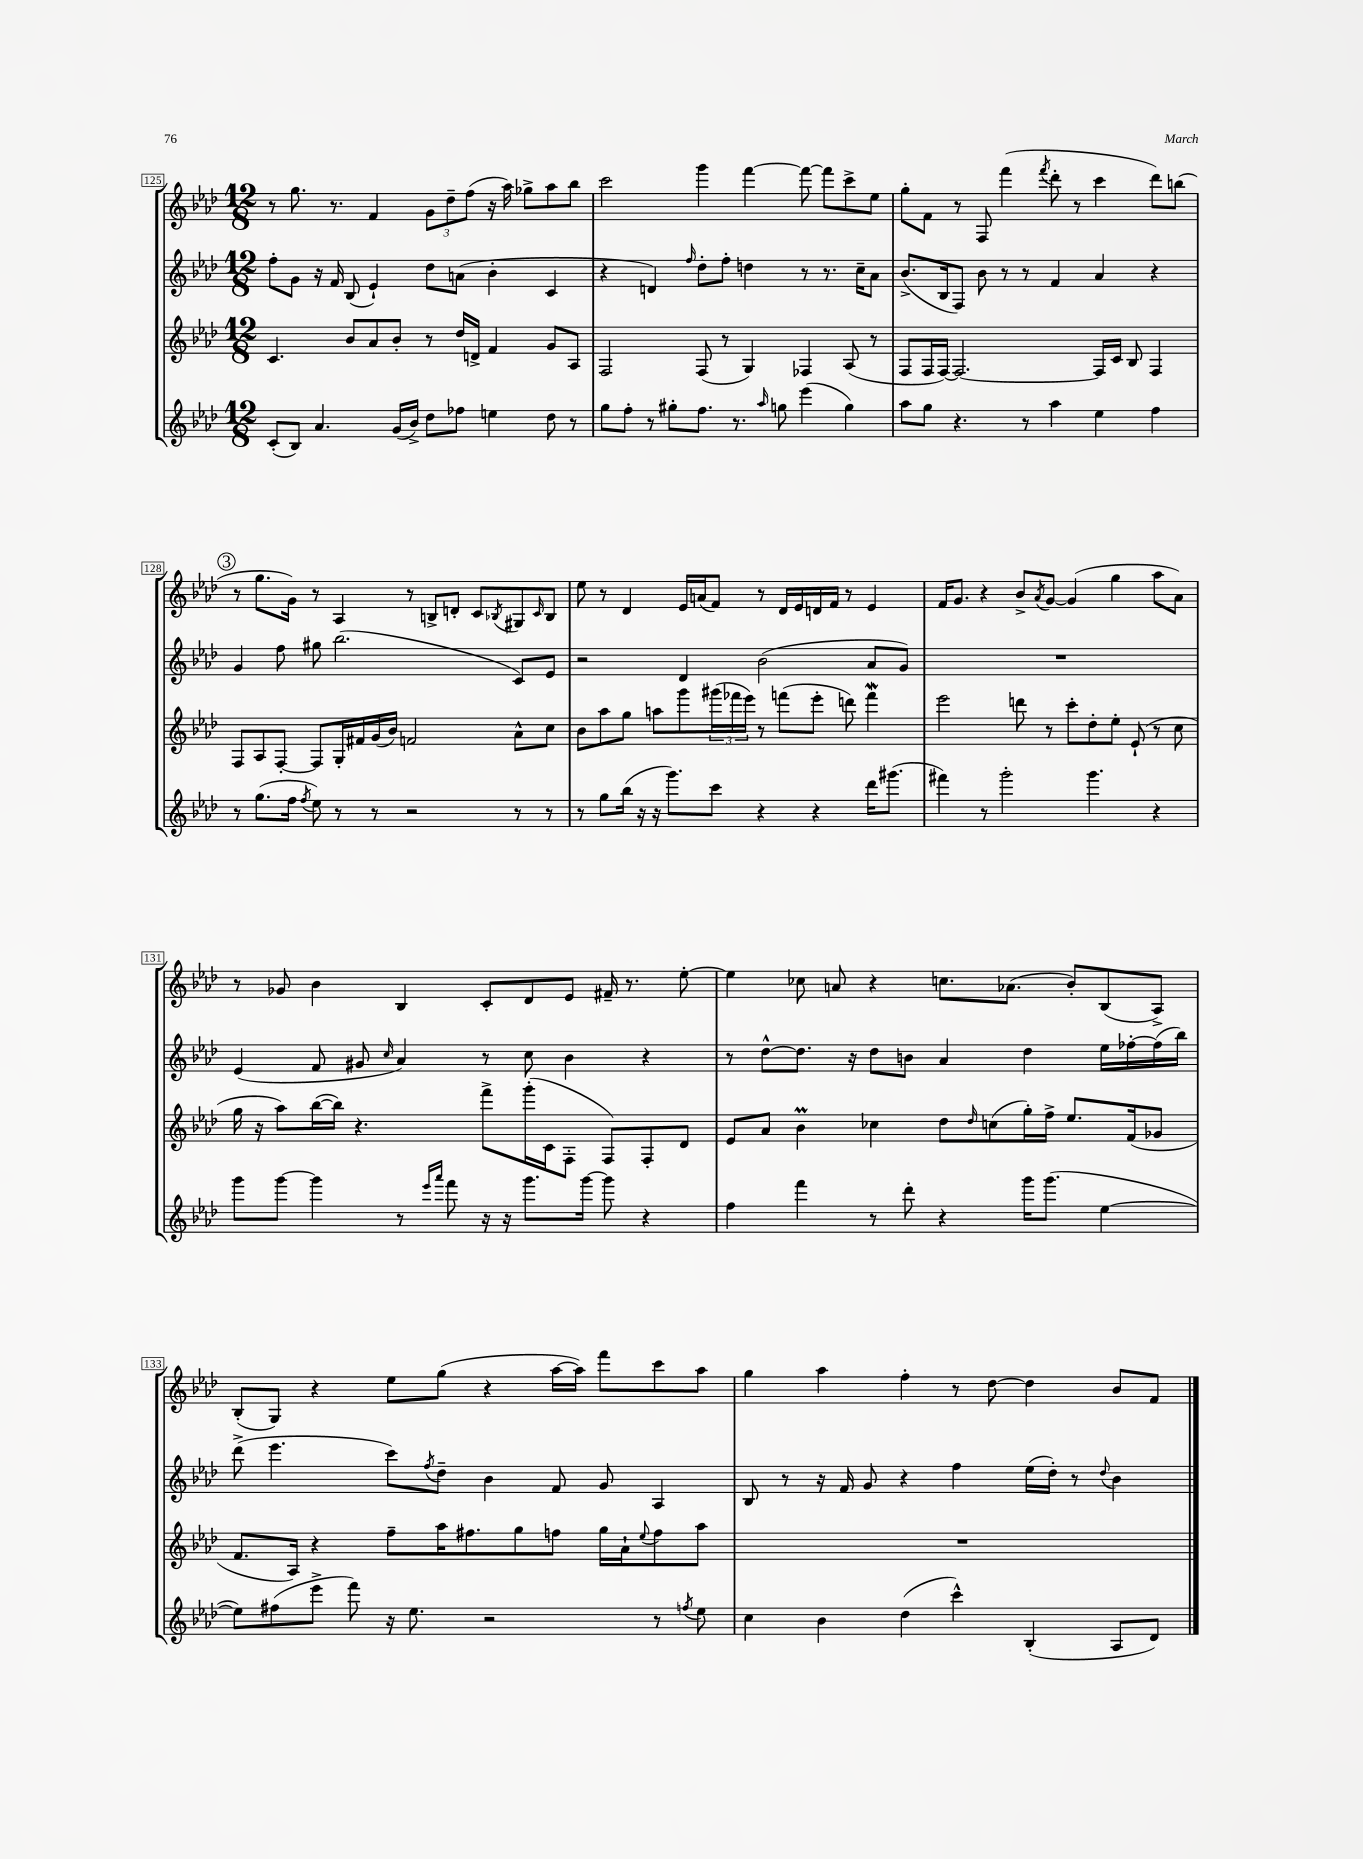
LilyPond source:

<<
\new StaffGroup <<
\new Staff = "s0" {
    \clef treble \key aes \major \numericTimeSignature \time 12/8
    r8 g''8. r8. f'4 \tuplet 3/2 { g'8 des''8-- f''8( } r16 aes''16) ges''8-> aes''8 bes''8 |
    c'''2 g'''4 f'''4~ f'''8~ f'''8 c'''8-> ees''8 |
    g''8-. f'8 r8 f8 f'''4( \acciaccatura { f'''8 } des'''8-. r8 c'''4 des'''8) b''8( |
    \mark \markup { \circle "3" } r8 g''8. g'16) r8 aes4 r8 b8-> d'8-. c'8 \acciaccatura { bes8 } gis8 \grace { c'16 } bes8 |
    ees''8 r8 des'4 ees'16 a'16( f'8) r8 des'16 ees'16 d'16 f'16 r8 ees'4 |
    f'16 g'8. r4 bes'8-> \acciaccatura { aes'8 } g'8~ g'4( g''4 aes''8 aes'8) |
    r8 ges'8 bes'4 bes4 c'8-. des'8 ees'8 fis'16-- r8. ees''8~-. |
    ees''4 ces''8 a'8 r4 c''8. aes'8.( bes'8-.) bes8( aes8->) |
    bes8-.( g8) r4 ees''8 g''8( r4 aes''16~ aes''16) f'''8 c'''8 aes''8 |
    g''4 aes''4 f''4-. r8 des''8~ des''4 bes'8 f'8 \bar "|." |
}
\new Staff = "s1" {
    \clef treble \key aes \major \numericTimeSignature \time 12/8
    f''8-. g'8 r16 f'16 bes8( ees'4-!) des''8 a'8( bes'4-. c'4 |
    r4 d'4) \grace { f''16 } des''8-. f''8-. d''4 r8 r8. c''16-- aes'8 |
    bes'8.->( bes16 f8) bes'8 r8 r8 f'4 aes'4 r4 |
    \mark \markup { \circle "3" } g'4 f''8 gis''8 bes''2.( c'8) ees'8 |
    r2 des'4 bes'2( aes'8 g'8) |
    R1. |
    ees'4( f'8 gis'8 \grace { c''16 } aes'4) r8 c''8 bes'4 r4 |
    r8 des''8~-^ des''8. r16 des''8 b'8 aes'4 des''4 ees''16 fes''16~-. fes''16( bes''16) |
    des'''8->( ees'''4. c'''8) \acciaccatura { f''8 } des''8-- bes'4 f'8 g'8 aes4 |
    bes8 r8 r16 f'16 g'8 r4 f''4 ees''16( des''16-.) r8 \appoggiatura { des''8 } bes'4 \bar "|." |
}
\new Staff = "s2" {
    \clef treble \key aes \major \numericTimeSignature \time 12/8
    c'4. bes'8 aes'8 bes'8-. r8 des''16 d'16-> f'4 g'8 aes8 |
    f2 f8( r8 g4) fes4 aes8( r8 |
    f8 f16 f16~) f2.~ f16 c'16 bes8 f4 |
    \mark \markup { \circle "3" } f8 aes8 f8~-. f8 g16-. fis'16 g'16( bes'16) f'2 aes'8-^ c''8 |
    bes'8 aes''8 g''8 a''8 g'''8 \tuplet 3/2 { gis'''16( fes'''16 ees'''16) } r8 f'''8( ees'''8-. d'''8) f'''4\mordent |
    ees'''2 d'''8 r8 c'''8-. des''8-. ees''8-. ees'8-!( r8 c''8 |
    g''16 r16 aes''8) bes''16~( bes''16) r4. f'''8-> g'''16-.( c'16 f8-. f8) f8-. des'8 |
    ees'8 aes'8 bes'4\prall ces''4 des''8 \grace { des''16 } c''8( g''16-.) f''16-> ees''8. f'16( ges'8 |
    f'8. aes16) r4 f''8-- aes''16 fis''8. g''8 f''8 g''16 aes'16-! \appoggiatura { ees''8 } f''8 aes''8 |
    R1. \bar "|." |
}
\new Staff = "s3" {
    \clef treble \key aes \major \numericTimeSignature \time 12/8
    c'8-.( bes8) aes'4. g'16( bes'16->) des''8 fes''8 e''4 des''8 r8 |
    g''8 f''8-. r8 gis''8-. f''8. r8. \grace { aes''16 } g''8 ees'''4( g''4) |
    aes''8 g''8 r4. r8 aes''4 ees''4 f''4 |
    \mark \markup { \circle "3" } r8 g''8.( f''16 \acciaccatura { f''8 } ees''8) r8 r8 r2 r8 r8 |
    r8 g''8 bes''16( r16 r16 g'''8.) c'''8 r4 r4 des'''16 gis'''8.( |
    fis'''4) r8 g'''2-. g'''4. r4 |
    g'''8 g'''8~ g'''4 r8 \grace { ees'''16 aes'''16 } f'''8 r16 r16 g'''8. g'''16~ g'''8 r4 |
    f''4 f'''4 r8 des'''8-. r4 g'''16 g'''8.( ees''4~ |
    ees''8) fis''8( ees'''8-> f'''8) r16 ees''8. r2 r8 \acciaccatura { f''8 } ees''8 |
    c''4 bes'4 des''4( c'''4-^) bes4-.( aes8 des'8) \bar "|." |
}
>>
>>
\layout { \context { \Score currentBarNumber = #125 \override BarNumber.stencil = #(make-stencil-boxer 0.1 0.3 ly:text-interface::print) } }
